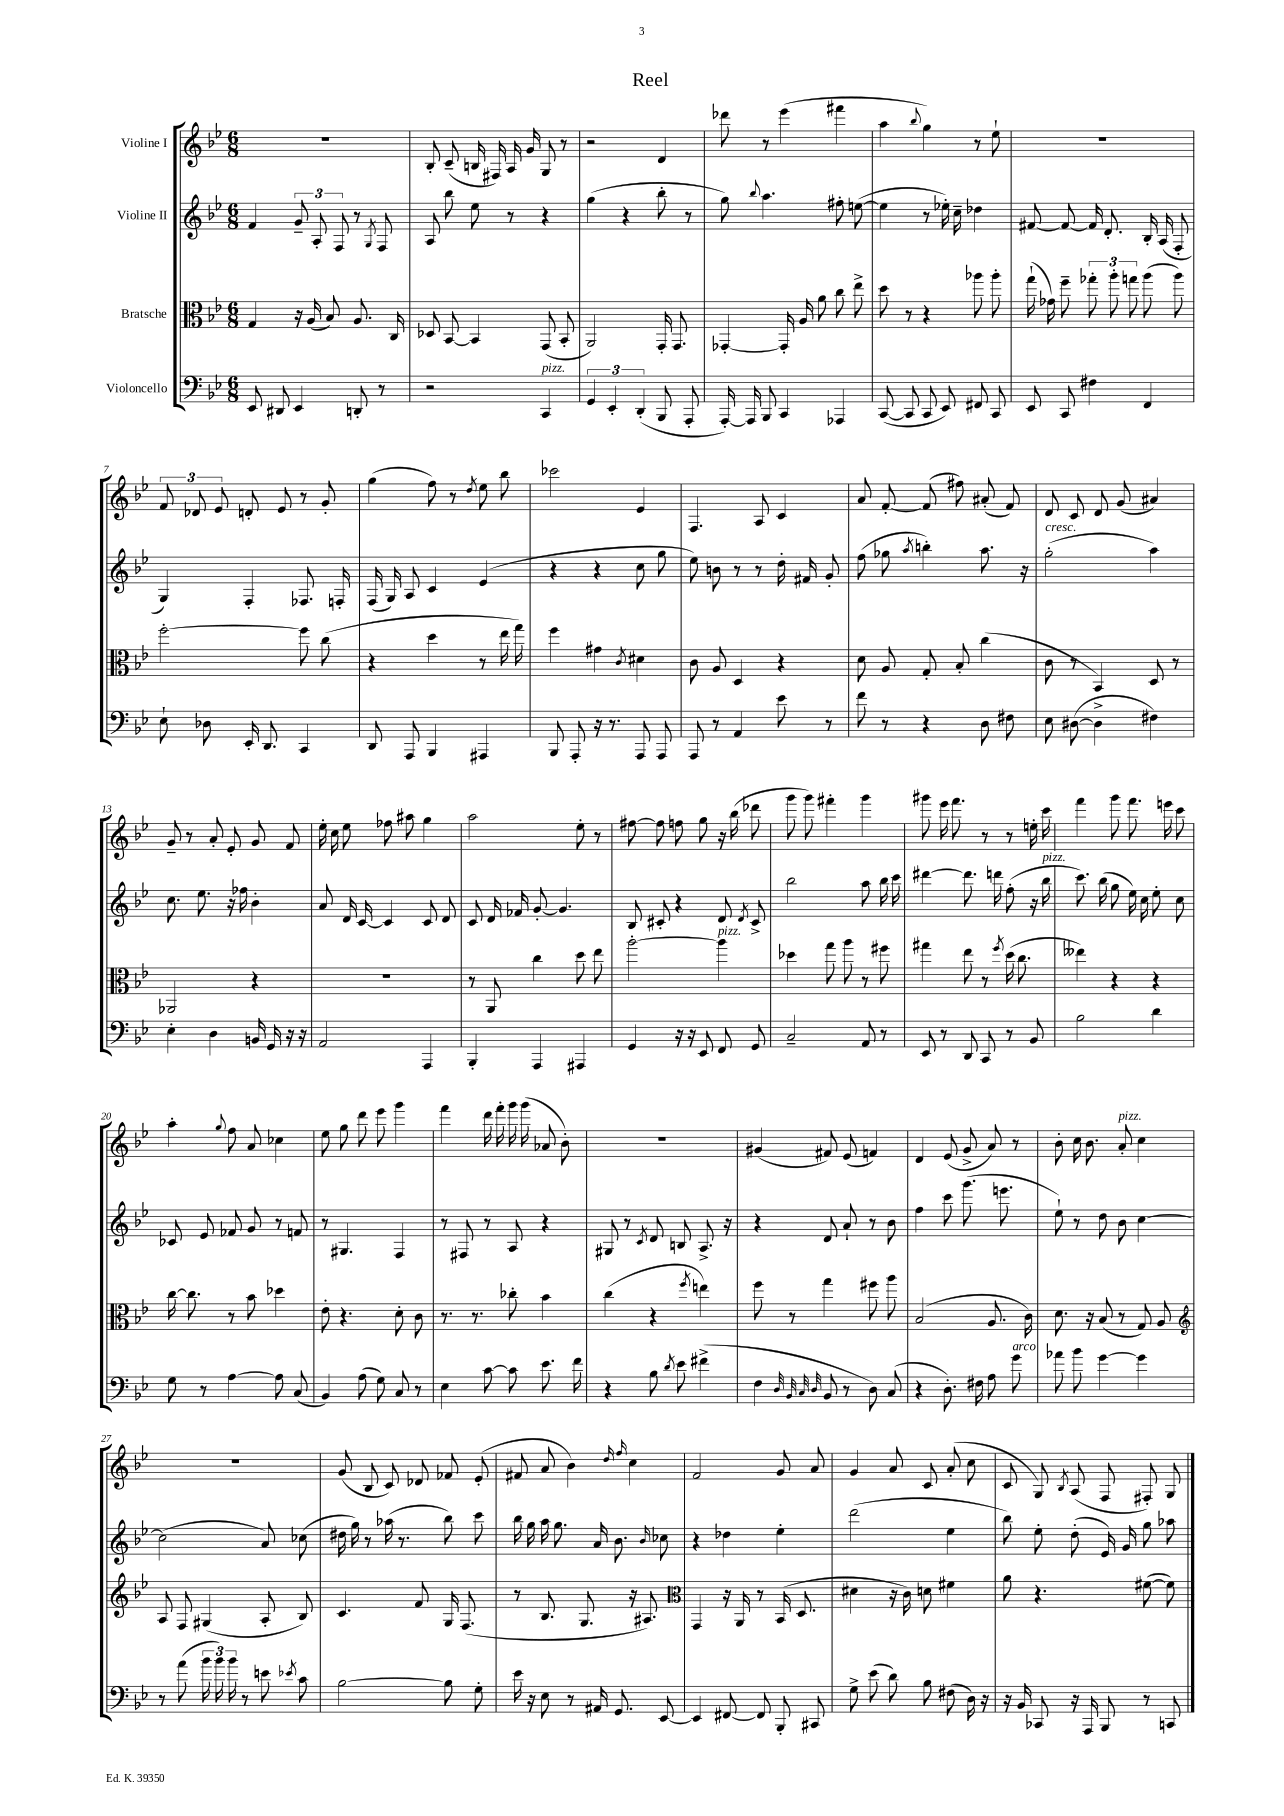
\header { title = "Reel" }
<<
\new StaffGroup <<
\new Staff = "s0" \with { instrumentName = "Violine I" } {
    \clef treble \key bes \major \numericTimeSignature \time 6/8
    \autoBeamOff R2. |
    bes8-. c'8--( b16 fis16) a16 g'16 g8 r8 |
    r2 d'4 |
    des'''8 r8 ees'''4( fis'''4 |
    a''4 \appoggiatura { bes''8 } g''4) r8 ees''8-! |
    R2. |
    \tuplet 3/2 { f'8 des'8 ees'8 } d'8-. ees'8 r8 g'8-. |
    g''4( f''8) r8 \acciaccatura { d''8 } ees''8 bes''8 |
    ces'''2 ees'4 |
    f4. a8 c'4 |
    a'8 f'8~-. f'8( fis''8) ais'8-.( f'8) |
    d'8 c'8 d'8 g'8( ais'4) |
    g'8-- r8 a'8-. ees'8-. g'8 f'8 |
    ees''16-. c''16 ees''8 fes''8 ais''8 g''4 |
    a''2 ees''8-. r8 |
    fis''8~ fis''8 f''8 g''8 r16 bes''16( des'''8 |
    g'''8 g'''8) fis'''4-. g'''4 |
    gis'''8 ees'''16 f'''8. r8 r8 e''16-. c'''16 |
    f'''4 g'''8 f'''8. e'''16 c'''8 |
    a''4-. \appoggiatura { g''8 } f''8 a'8 ces''4 |
    ees''8 g''8 d'''8 ees'''8 g'''4 |
    f'''4 d'''16 f'''16-. g'''16 g'''16( aes'8 bes'8-.) |
    R2. |
    gis'4( fis'8) ees'8( f'4) |
    d'4 ees'8( g'8-> a'8) r8 |
    bes'8-. c''16 bes'8. a'8-.^\markup { \italic "pizz." } c''4 |
    R2. |
    g'8( bes8 c'8) des'8 fes'8 ees'8-.( |
    fis'8 a'8 bes'4) \grace { d''16 f''16 } c''4 |
    f'2 g'8 a'8 |
    g'4 a'8 c'8 a'8-.( c''8 |
    c'8 g8) \acciaccatura { bes8 } a8( f8 fis8-.) g8 \bar "|." |
}
\new Staff = "s1" \with { instrumentName = "Violine II" } {
    \clef treble \key bes \major \numericTimeSignature \time 6/8
    \autoBeamOff f'4 \tuplet 3/2 { g'8-- a8-. f8 } r8 \acciaccatura { g8 } f8 |
    a8 bes''8 ees''8 r8 r4 |
    g''4( r4 bes''8-. r8 |
    g''8) \appoggiatura { bes''8 } a''4. fis''8-. e''8~( |
    e''4 r8 ees''16-.) c''16-- des''4 |
    fis'8~ fis'8~ fis'16 d'8.-. bes16-. a16( f8-. |
    g4) f4-. fes8. f16-. |
    f16( g16) a8 c'4 ees'4( |
    r4 r4 c''8 g''8 |
    ees''8) b'8 r8 r8 d''16-. fis'16 g'8-. |
    f''8( ges''8 \acciaccatura { a''8 } b''4-.) a''8. r16 |
    g''2-.^\markup { \italic "cresc." }( a''4) |
    c''8. ees''8. r16 fes''16 bes'4-. |
    a'8 d'16 c'16~ c'4 c'8 d'8 |
    c'8 d'16 fes'16 g'8~-. g'4. |
    bes8 cis'8-. r4 d'8 \acciaccatura { d'8 } cis'8-> |
    bes''2 a''8 bes''16 c'''16 |
    dis'''4~ dis'''8. d'''16 f''8-.( r16 bes''16^\markup { \italic "pizz." } |
    c'''8.) bes''16( g''8 ees''16) c''16 ees''8-. c''8 |
    ces'8 ees'8 fes'8 g'8 r8 f'8 |
    r8 gis4. f4 |
    r8 fis8 r8 a8 r4 |
    gis8 r8 \acciaccatura { c'8 } d'8 b8 a8.-> r16 |
    r4 d'8 a'8-! r8 bes'8 |
    f''4 c'''8 g'''8.( e'''8. |
    ees''8-!) r8 d''8 bes'8 c''4~ |
    c''2( a'8) ces''8( |
    dis''16 g''16) r8 aes''16( r8. bes''8) c'''8 |
    bes''16 g''16 a''16 g''8. a'16 bes'8. \grace { bes'16 } ces''8 |
    r4 des''4 ees''4-. |
    d'''2( ees''4 |
    bes''8) ees''8-. d''8-.( ees'16) g'16 g''8 aes''8 \bar "|." |
}
\new Staff = "s2" \with { instrumentName = "Bratsche" } {
    \clef alto \key bes \major \numericTimeSignature \time 6/8
    \autoBeamOff g4 r16 a16( bes8) a8. c16 |
    des8 bes,8~ bes,4 g,8( bes,8-. |
    a,2) g,16-. g,8. |
    ges,4~-. ges,16-. a16 a'8 c''8 ees''8-> |
    d''8 r8 r4 aes''8 aes''8-. |
    g''16-!( ges'16) f''8-- \tuplet 3/2 { ges''8-. a''8-. g''8 } a''8( a''8) |
    f''2~-. f''8 c''8( |
    r4 d''4 r8 ees''16 g''16) |
    f''4 gis'4 \acciaccatura { c'8 } dis'4 |
    c'8 a8 d4 r4 |
    d'8 a8 g8-. bes8-. c''4( |
    c'8 r8 bes,4) d8 r8 |
    aes,2 r4 |
    R2. |
    r8 a,8 c''4 d''8 ees''8 |
    a''2~-. a''4^\markup { \italic "pizz." } |
    des''4 g''8 a''8 r8 fis''8 |
    gis''4 ees''8 r8 \acciaccatura { f''8 } d''16( c''8. |
    eeses''4) r4 r4 |
    c''16~ c''8. r8 bes'8 des''4 |
    ees'8-. r4. d'8-. c'8 |
    r8. r8. ces''8-. bes'4 |
    c''4( r4 \acciaccatura { f''8 } e''4) |
    f''8 r8 g''4 fis''8 a''8 |
    bes2( a8. c'16) |
    d'8. r16 bes8( r8 g8) a8 |
    \clef treble a8 f8 gis4( a8-. bes8) |
    c'4. f'8 g16 f8.( |
    r8 bes8. g8. r16 ais8.) |
    \clef alto g,4 r16 a,16 r8 bes,16( d8. |
    dis'4 r16 c'16) d'8 fis'4 |
    a'8 r4. fis'8~( fis'8) \bar "|." |
}
\new Staff = "s3" \with { instrumentName = "Violoncello" } {
    \clef bass \key bes \major \numericTimeSignature \time 6/8
    \autoBeamOff ees,8 dis,8 ees,4 d,8-. r8 |
    r2 c,4^\markup { \italic "pizz." } |
    \tuplet 3/2 { g,4 ees,4-. d,4-.( } bes,,8 a,,8-. |
    a,,16~-.) a,,16 bes,,8 c,4 aes,,4 |
    c,8~( c,8 c,8 ees,8) fis,8 c,8 |
    ees,8 c,8 fis4 f,4 |
    ees8-! des8 ees,16-. d,8. c,4 |
    d,8 a,,8 bes,,4 ais,,4 |
    bes,,8 a,,8-. r16 r8. a,,8 a,,8 |
    a,,8 r8 a,4 ees'8 r8 |
    f'8 r8 r4 d8 fis8 |
    ees8 dis8~( dis4-> fis4) |
    ees4-. d4 b,16 g,16 r16 r16 |
    a,2 a,,4 |
    bes,,4-. a,,4 ais,,4 |
    g,4 r16 r16 ees,8 f,8 g,8 |
    c2-- a,8 r8 |
    ees,8 r8 d,8 c,8 r8 bes,8 |
    bes2 d'4 |
    g8 r8 a4~ a8 c8( |
    bes,4) a8( g8) c8 r8 |
    ees4 c'8~ c'8 ees'8. f'16 |
    r4 bes8 \acciaccatura { d'8 } ees'8 fis'4->( |
    f4 \grace { d32 bes,32 c32 d32 } bes,8 r8 d8) c8( |
    r4 d8.-.) fis16 a8 g'8^\markup { \italic "arco" } |
    aes'8 bes'8 g'4~ g'4 |
    r8 a'8( \tuplet 3/2 { bes'16 bes'16) bes'16 } r8 e'8 \acciaccatura { ees'8 } c'8 |
    bes2~ bes8 g8-. |
    ees'16 r16 ees8 r8 ais,16 g,8. ees,8~ |
    ees,4 fis,8~ fis,8 bes,,8-. cis,8 |
    g8-> ees'8( d'8) bes8 fis8( d16) r16 |
    r16 bes,16 ces,8 r16 a,,16 bes,,8 r8 c,8 \bar "|." |
}
>>
>>
